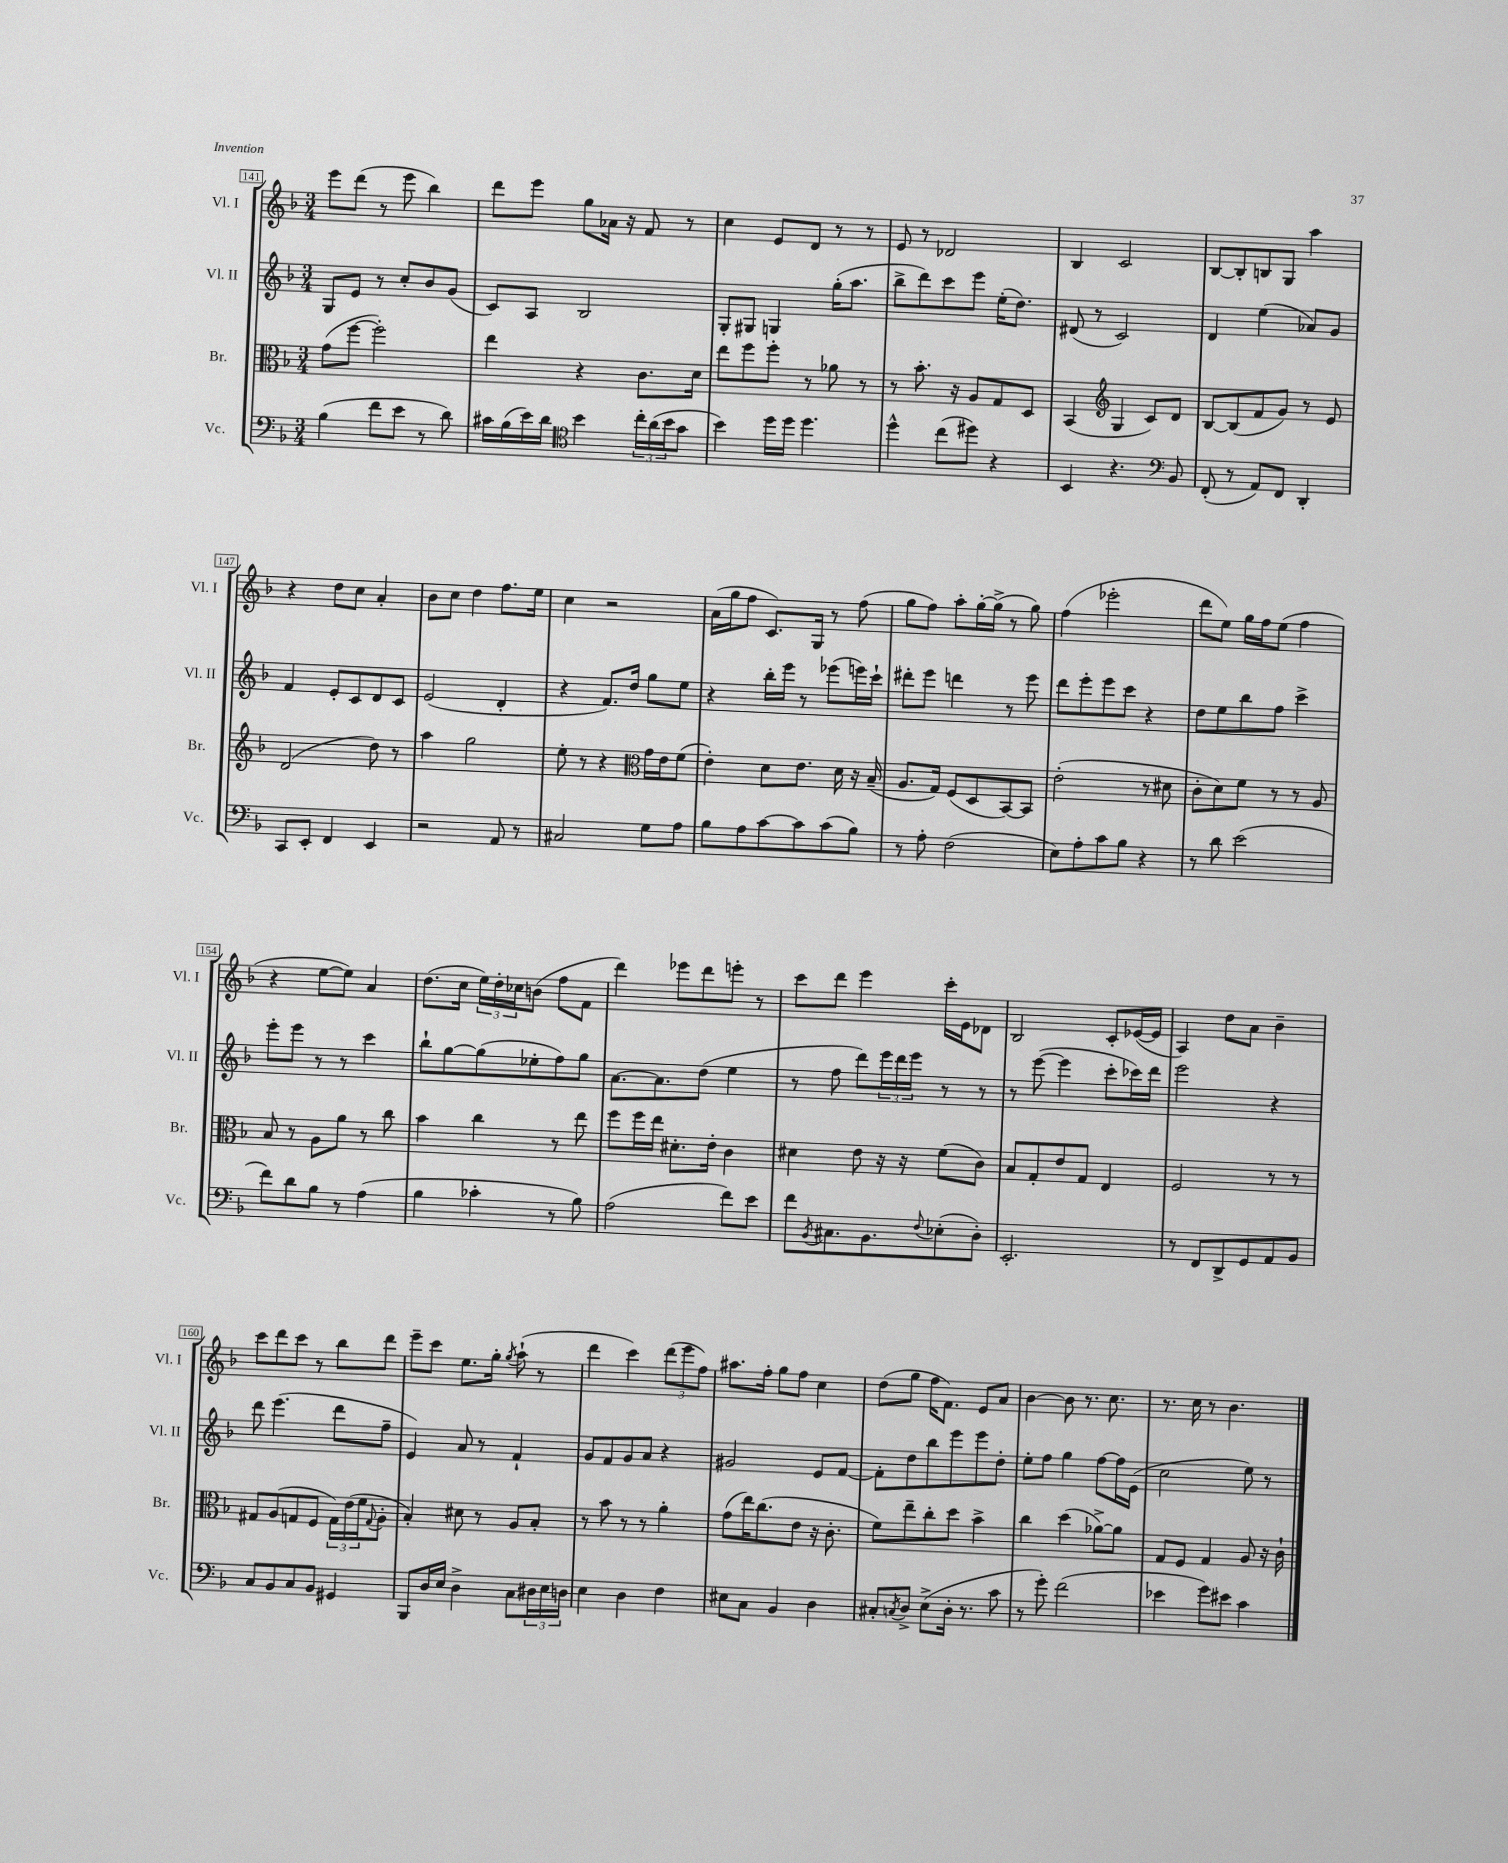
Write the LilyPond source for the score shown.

<<
\new StaffGroup <<
\new Staff = "s0" \with { instrumentName = "Vl. I" shortInstrumentName = "Vl. I" } {
    \clef treble \key f \major \numericTimeSignature \time 3/4
    e'''8 d'''8( r8 e'''8 bes''4) |
    d'''8 e'''8 g''8 aes'16 r16 f'8 r8 |
    c''4 e'8 d'8 r8 r8 |
    e'8 r8 des'2 |
    bes4 c'2 |
    bes8~ bes8-. b8 g8 a''4 |
    r4 d''8 c''8 a'4-. |
    bes'8 c''8 d''4 f''8. e''16 |
    c''4 r2 |
    a'16( g''16 f''8 c'8.) g16 r8 f''8( |
    g''8 f''8) a''8-. g''16~-. g''16->( r8 g''8) |
    f''4( ees'''2-. |
    d'''8 e''8) g''16 f''16 e''8( f''4 |
    r4 e''8~ e''8) a'4 |
    d''8.( c''16 \tuplet 3/2 { e''16) d''16-. ces''16 } b'8( f''8 f'8 |
    d'''4) ees'''8 d'''8 e'''8-. r8 |
    c'''8 d'''8 e'''4 c'''16-. e'16 des'8 |
    bes2 c'8-. ees'16~( ees'16 |
    a4) d''8 a'8 bes'4-- |
    c'''8 d'''8 c'''8 r8 bes''8 d'''8 |
    e'''8-- c'''8 e''8. g''16-. \acciaccatura { g''8 } a''8-!( r8 |
    d'''4 c'''4) \tuplet 3/2 { d'''8( e'''8 f''8) } |
    ais''8. f''16-. g''8 f''8 c''4 |
    d''8( g''8 f''16 f'8.) e'8 a'8 |
    bes'4~ bes'8 r8. c''8. |
    r8. c''16 r8 bes'4. \bar "|." |
}
\new Staff = "s1" \with { instrumentName = "Vl. II" shortInstrumentName = "Vl. II" } {
    \clef treble \key f \major \numericTimeSignature \time 3/4
    g8 e'8 r8 c''8-. bes'8 g'8( |
    c'8) a8 bes2 |
    g8-. gis8 g4 g''16-.( a''8. |
    bes''8-> d'''8) c'''8 e'''8 e''16-.( d''8.) |
    dis'8( r8 c'2) |
    d'4 e''4( aes'8) g'8 |
    f'4 e'8-. c'8 d'8 c'8 |
    e'2( d'4-. |
    r4 f'8.) d''16 g''8 e''8 |
    r4 bes''16-. e'''16 r8 ees'''8( e'''16) c'''16-! |
    dis'''8-. e'''8 d'''4 r8 e'''8 |
    d'''8 e'''8-. e'''8 c'''8 r4 |
    d''8 e''8 bes''8 f''8 c'''4-> |
    e'''8-. e'''8 r8 r8 c'''4 |
    bes''8-! g''8~ g''8( ees''8-. f''8) g''8 |
    a'8.~ a'8. d''8( e''4 |
    r8 f''8 d'''8) \tuplet 3/2 { e'''16 d'''16 e'''16 } r8 r8 |
    r8 e'''8~( e'''4 c'''8-. ces'''16) d'''16 |
    e'''2 r4 |
    d'''8 e'''4.( d'''8 f''8-- |
    e'4) a'8 r8 f'4-! |
    g'8 f'8 g'8 a'8 r4 |
    gis'2 e'8 f'8~ |
    f'8-. d''8 bes''8 e'''8 e'''8 d''8-. |
    e''8-. f''8 g''4 f''8~ f''16 e'16( |
    c''2 e''8) r8 \bar "|." |
}
\new Staff = "s2" \with { instrumentName = "Br." shortInstrumentName = "Br." } {
    \clef alto \key f \major \numericTimeSignature \time 3/4
    g'8( f''8~ f''2-.) |
    e''4 r4 c'8. d'16 |
    e''8 f''8 f''8-. r8 aes'8 r8 |
    r8 bes'8.-. r16 a8 g8 d8 |
    bes,4( \clef treble g4 c'8) d'8 |
    bes8~ bes8( f'8 g'8) r8 e'8 |
    d'2( d''8) r8 |
    a''4 g''2 |
    e''8-. r8 r4 \clef alto g'16 e'16 f'8( |
    e'4-.) d'8 e'8. d'16 r16 bes16--( |
    a8. g16) f8( d8 bes,8~) bes,8 |
    e'2-.( r8 dis'8 |
    c'8-. d'8) f'8 r8 r8 a8 |
    bes8 r8 a8 a'8 r8 c''8 |
    bes'4 c''4 r8 e''8 |
    f''8 f''16 e''16 dis'8.-. e'16-. c'4 |
    dis'4 e'8 r16 r16 f'8( c'8) |
    bes8 g8-. e'8 g8 e4 |
    f2 r8 r8 |
    gis8 a8( g8 f8 \tuplet 3/2 { g16) e'16( f'16 } \appoggiatura { g8 } a8-. |
    bes4-.) dis'8 r8 a8 bes8-. |
    r8 bes'8 r8 r8 a'4-. |
    g'8( e''16) c''8.( e'8 r16 c'8.-. |
    f'8) e''8-- c''8-. d''8 bes'4-> |
    c''4 d''4( aes'8~->) aes'8 |
    g8 f8 g4 a8 r16 c'16-! \bar "|." |
}
\new Staff = "s3" \with { instrumentName = "Vc." shortInstrumentName = "Vc." } {
    \clef bass \key f \major \numericTimeSignature \time 3/4
    bes4( f'8 e'8 r8 d'8) |
    cis'16 bes16( e'16) d'16 \clef tenor bes'4 \tuplet 3/2 { c''16-. a'16( bes'16 } g'8 |
    bes'4) d''16 d''16 d''4. |
    d''4-^ c''8( dis''8) r4 |
    bes,4 r4. \clef bass bes,8 |
    f,8-.( r8 a,8) f,8 d,4-. |
    c,8 e,8-. f,4 e,4 |
    r2 a,8 r8 |
    cis2 g8 a8 |
    bes8 a8 c'8~ c'8 c'8( bes8) |
    r8 a8-. f2( |
    e8) a8-. c'8 bes8 r4 |
    r8 d'8 e'2( |
    f'8) d'8 bes8 r8 a4( |
    bes4 ces'4-. r8 bes8) |
    a2( f'8) e'8 |
    f'8 \acciaccatura { bes,8 } cis8. bes,8. \appoggiatura { f8 } ees8-.( d8-.) |
    e,2.-. |
    r8 f,8 d,8-> g,8 a,8 bes,8 |
    c8 bes,8 c8 bes,8 gis,4 |
    bes,,8 d16 e16 d4-> c8 \tuplet 3/2 { dis16 e16 d16 } |
    e4 d4 f4 |
    eis8 c8 bes,4 d4 |
    cis8-. \acciaccatura { c8 } d8-> e8->( d16-. r8. c'8 |
    r8 g'8-.) f'2( |
    ees'4 g'8) eis'8 c'4 \bar "|." |
}
>>
>>
\layout { \context { \Score currentBarNumber = #141 \override BarNumber.stencil = #(make-stencil-boxer 0.1 0.3 ly:text-interface::print) } }
